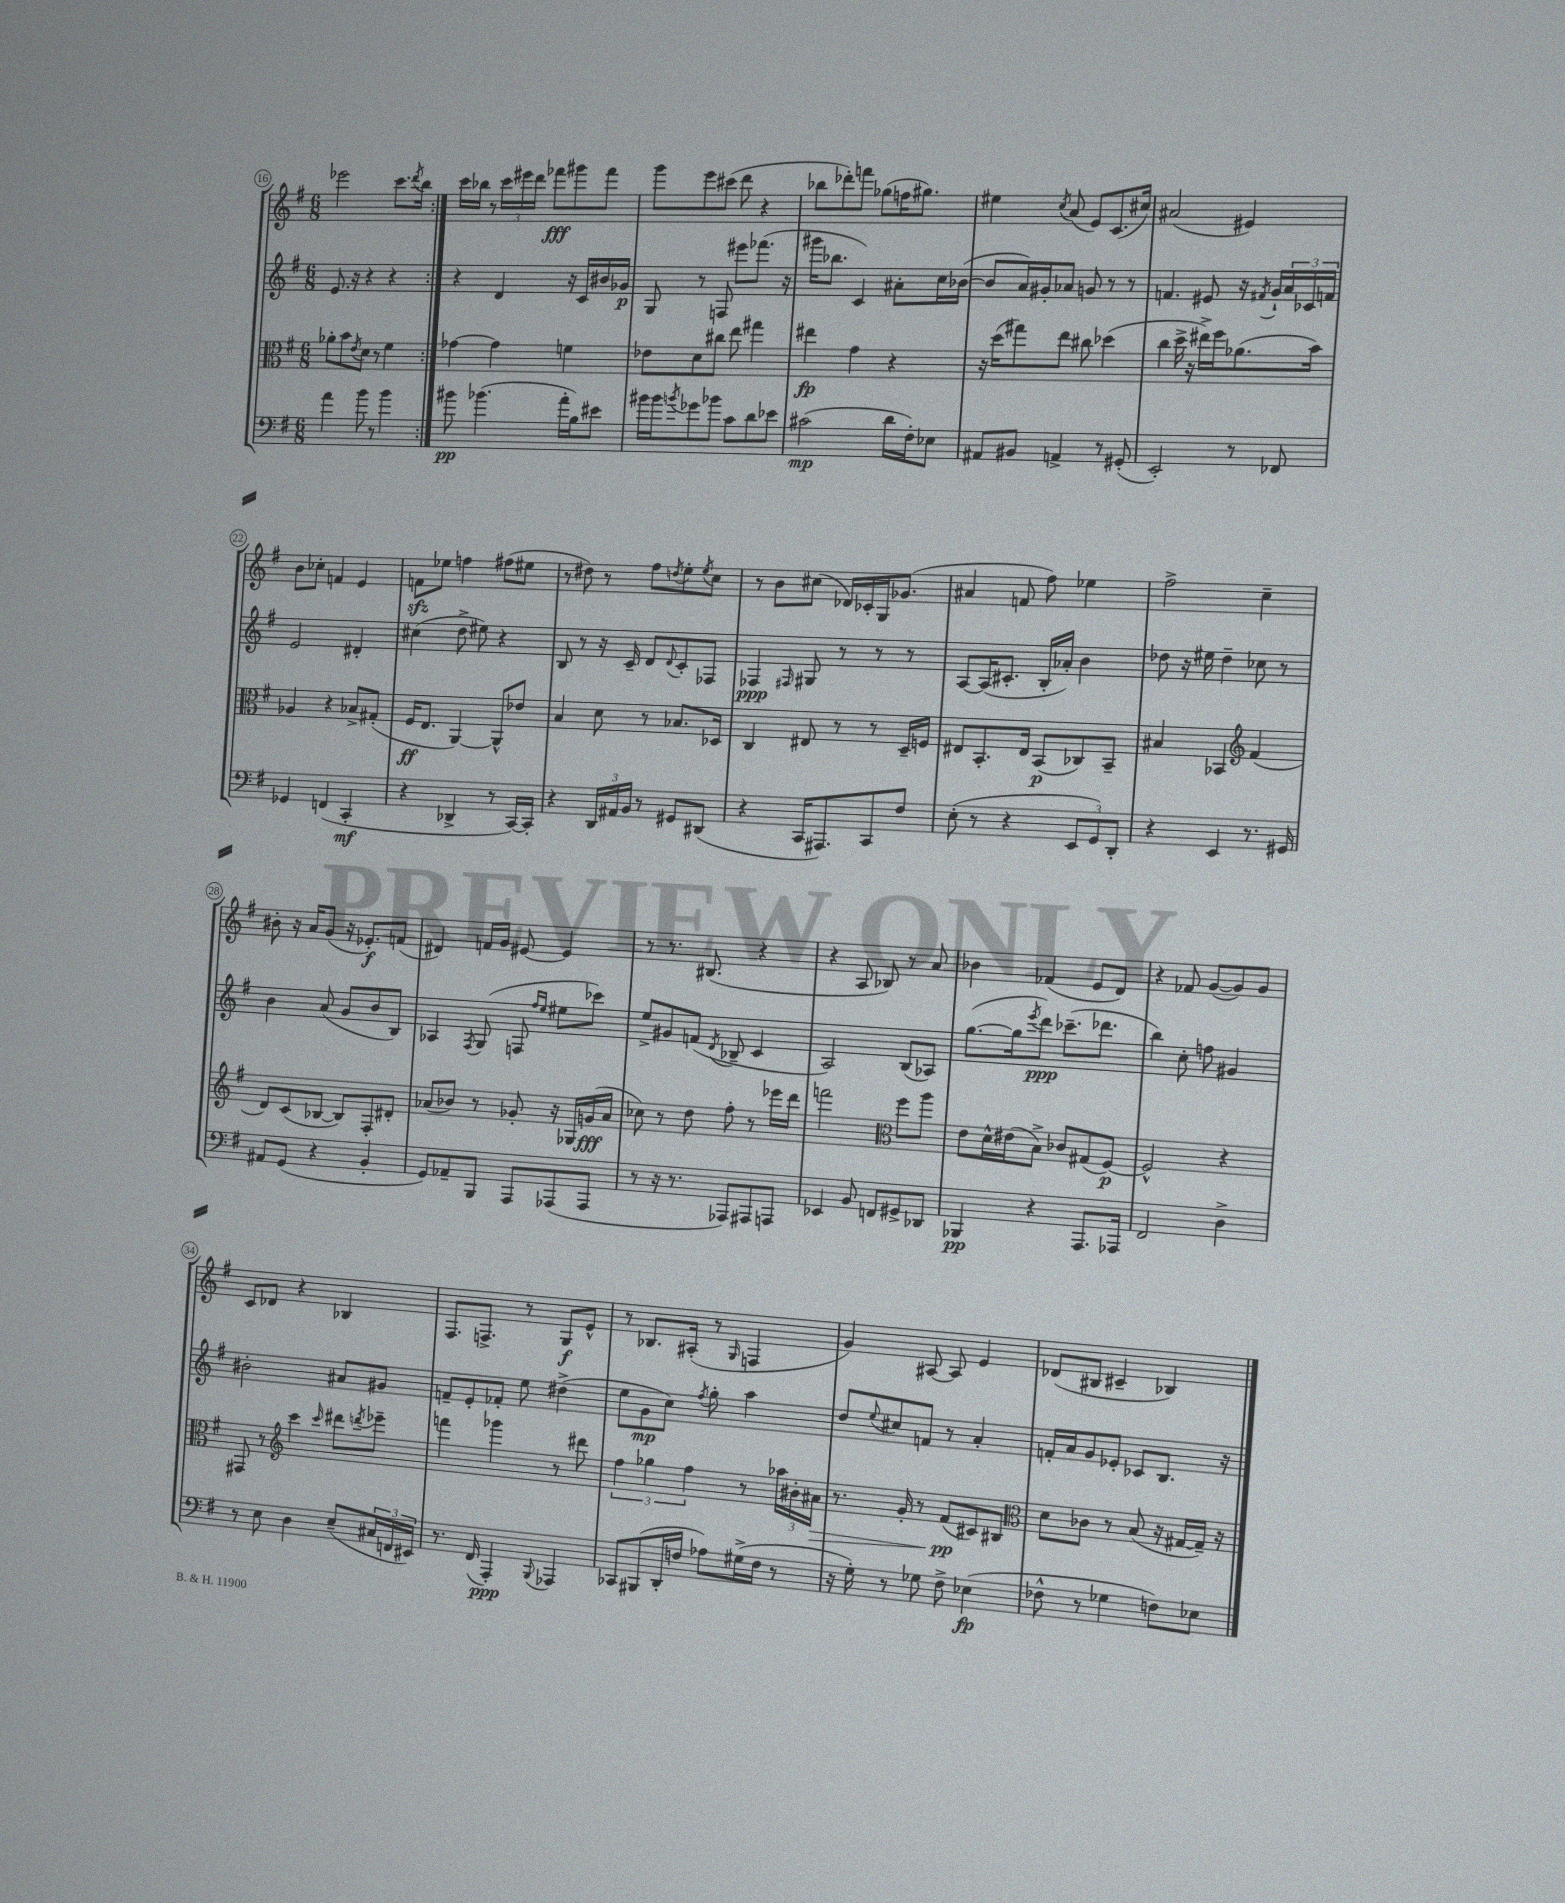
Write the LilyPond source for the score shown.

<<
\new StaffGroup <<
\new Staff = "s0" {
    \clef treble \key g \major \numericTimeSignature \time 6/8
    \repeat volta 2 { ees'''2 c'''8. \acciaccatura { d'''8 } b''16 | }
    c'''16 bes''16 r8 \tuplet 3/2 { c'''16 eis'''16 d'''16 } fes'''8\fff gis'''8 fes'''8 |
    g'''8 e'''8 cis'''8( d'''8 r4 |
    bes''8 des'''8-.) f'''8 ges''8( f''16 gis''8.) |
    eis''4 \acciaccatura { c''8 } a'8( e'8) c'8.( cis''16) |
    ais'2( eis'4) |
    b'8 ces''8-. f'4 e'4 |
    f'8\sfz ees''8 f''4 fis''8( eis''8 |
    r8 dis''8) r8 fis''8 \acciaccatura { d''8 } e''8-. \acciaccatura { e''8 } c''8 |
    r8 b'8 cis''8( des'16) ces'16-. g16 ges'8.( |
    ais'4 f'8 fis''8) ees''4 |
    fis''2-> c''4-- |
    bis'8-. r16 a'16 g'8( r16 ees'8.-.\f) f'8( |
    dis'4) f'16 g'16 eis'8~ eis'4 |
    r8 r8. bis8.( r4 |
    r4 a8 bes8) r8 a'8 |
    bes'4 fes'4( e'8 d'8) |
    r4 fes'8 g'8~( g'8) g'8 |
    c'8 des'8 r4 bes4 |
    fis8. f8.-> r8 g8\f e'8-^ |
    r8 bes8. ais16-.( r8 \grace { g16 } f4 |
    g'4) ais8~ ais8 e'4 |
    des'8( bis8 cis'4-- bes4) \bar "|." |
}
\new Staff = "s1" {
    \clef treble \key g \major \numericTimeSignature \time 6/8
    \repeat volta 2 { e'8. r16 r4 r4 | }
    r4 d'4 r16 c'16 bis'16 ges'16\p |
    g8 r8 f8 eis'''8 fes'''8.( r16 |
    gis'''16 bes''8. c'4) ais'8-. c''16 bes'16~( |
    bes'8 a'16) gis'16-. aes'8 g'8 r8 r8 |
    f'4. eis'8 r16 \acciaccatura { fis'8 } g'16-! \tuplet 3/2 { a'16 ces'16 f'16 } |
    e'2 dis'4-. |
    cis''4( d''8-> eis''8) r4 |
    b8 r8 r16 c'16-- d'8 \appoggiatura { d'8 } c'8-. fes8 |
    fes4\ppp \grace { fis16 } gis8 r8 r8 r8 |
    a8~ a16( cis'8.-. b16-. aes'16-.) b'4 |
    des''8 r16 eis''16 des''4-- ces''8 r8 |
    b'4 a'8( g'8 b'8 b8) |
    aes4 \acciaccatura { fis8 } g8( f8 \grace { fis''16 e''16 } eis''8 ces'''8) |
    e''8-> gis'8 f'8( \acciaccatura { d'8 } bes8-- c'4 |
    a2) b8( aes8) |
    g''8.~( g''16 \acciaccatura { e'''8 } d'''8\ppp) ces'''8.--( des'''8. |
    b''4) c''8-. f''8 gis'4 |
    bis'2-. ais'8 gis'8 |
    f'8-- e'8-. fes'8-. e''8 dis''4->( |
    e''8 g'8\mp c''8) \acciaccatura { fis''8 } g''8-. a''4 |
    d''8 \appoggiatura { e''8 } cis''8 f'8 r8 a'4-. |
    f'16-. a'16 g'8 ees'8-. ces'8 b8. r16 \bar "|." |
}
\new Staff = "s2" {
    \clef alto \key g \major \numericTimeSignature \time 6/8
    \repeat volta 2 { aes'8-. b'8 \acciaccatura { e'8 } d'8 r8 fis'4 | }
    ges'4~ ges'4 f'4 |
    ees'8 d'8 cis''8 e''8 gis''4 |
    eis''4\fp g'4 r4 |
    r16 d''16( gis''8) e''8 cis''8 des''4( |
    c''4 d''16-> r16 eis''16->) fis''16 aes'8.( b'16) |
    aes4 r4 bes8-> gis8-.( |
    fis16\ff e8. a,4~) a,8-^ ees'8 |
    b4 d'8 r8 bes8. des16 |
    c4 eis8 r8 r8 d16-- f16 |
    eis8 b,8.-. eis16 b,8\p( ces8) b,8-- |
    bis4 bes,4 \clef treble fis'4( |
    d'8) c'8( bes8~ bes8) fis8-. dis'8-. |
    aes'8( bes'8) r8 ges'8-. r16 ges16 g'16\fff( aes'16 |
    ces''8) r8 d''8 fis''8-. r8 ees'''16 d'''16 |
    f'''2 \clef alto fis''8 a''8 |
    e'8 d'16-^ eis'16( b8->) ces'8 gis8( fis8~\p) |
    fis2-^ r4 |
    gis,8 r8 \clef treble c'''4 \grace { c'''16 } dis'''8 \acciaccatura { d'''8 } ees'''8-- |
    f'''4 ges'''4 r8 dis'''8 |
    \tuplet 3/2 { fis''4 ges''4 fis''4 } r8 \tuplet 3/2 { aes''16 bis'16-. ais'16\> } |
    r8. g'16-. r8 fis'8\pp\!( cis'8) bis8 |
    \clef alto d'8 ces'8 r8 b8( r16 gis16~ gis16--) r16 \bar "|." |
}
\new Staff = "s3" {
    \clef bass \key g \major \numericTimeSignature \time 6/8
    \repeat volta 2 { a'4 b'8 r8 b'4 | }
    bis'8\pp bes'4.( a'16-. b16) eis'8 |
    bis'16 bis'16 \acciaccatura { b'8 } ges'8 bes'8 c'8 d'8 ees'8 |
    cis'2\mp( d'16 fis16-.) ees8 |
    ais,8 bis,8 a,4-> r8 gis,8-.( |
    e,2-.) r8 fes,8 |
    ges,4 f,4( c,4-.\mf |
    r4 des,4-> r8 c,16~) c,16-. |
    r4 \tuplet 3/2 { d,16 ais,16 b,16 } r8 gis,8 dis,8( |
    r4 c,16 ais,,8.) c,8 fis8 |
    e8-.( r8 r4 \tuplet 3/2 { e,8 g,8) d,8-. } |
    r4 e,4 r8. gis,16 |
    ais,8 g,8( r4 b,4-. |
    g,8) aes,8-- b,,8 a,,8 aes,,8( aes,,8 |
    r8 r16 r8. aes,,8) ais,,8 a,,8 |
    ees,4 b,8 f,8 gis,8-> des,8 |
    bes,,4\pp r4 a,,8. aes,,16 |
    fis,2 d4-> |
    r8 e8 d4 e8--( \tuplet 3/2 { cis16 f,16 eis,16) } |
    r8. fis,16( a,,4-.\ppp) \appoggiatura { b,,8 } aes,,4 |
    ces,8 bis,,8( d,16-. f16 aes8) gis16->( f16 r8 |
    r16 g16-.) r8 ges8 fis8-> ees4\fp( |
    fes8-^ r8 ges4 f8) ees8 \bar "|." |
}
>>
>>
\layout { \context { \Score currentBarNumber = #16 \override BarNumber.stencil = #(make-stencil-circler 0.1 0.3 ly:text-interface::print) } }
